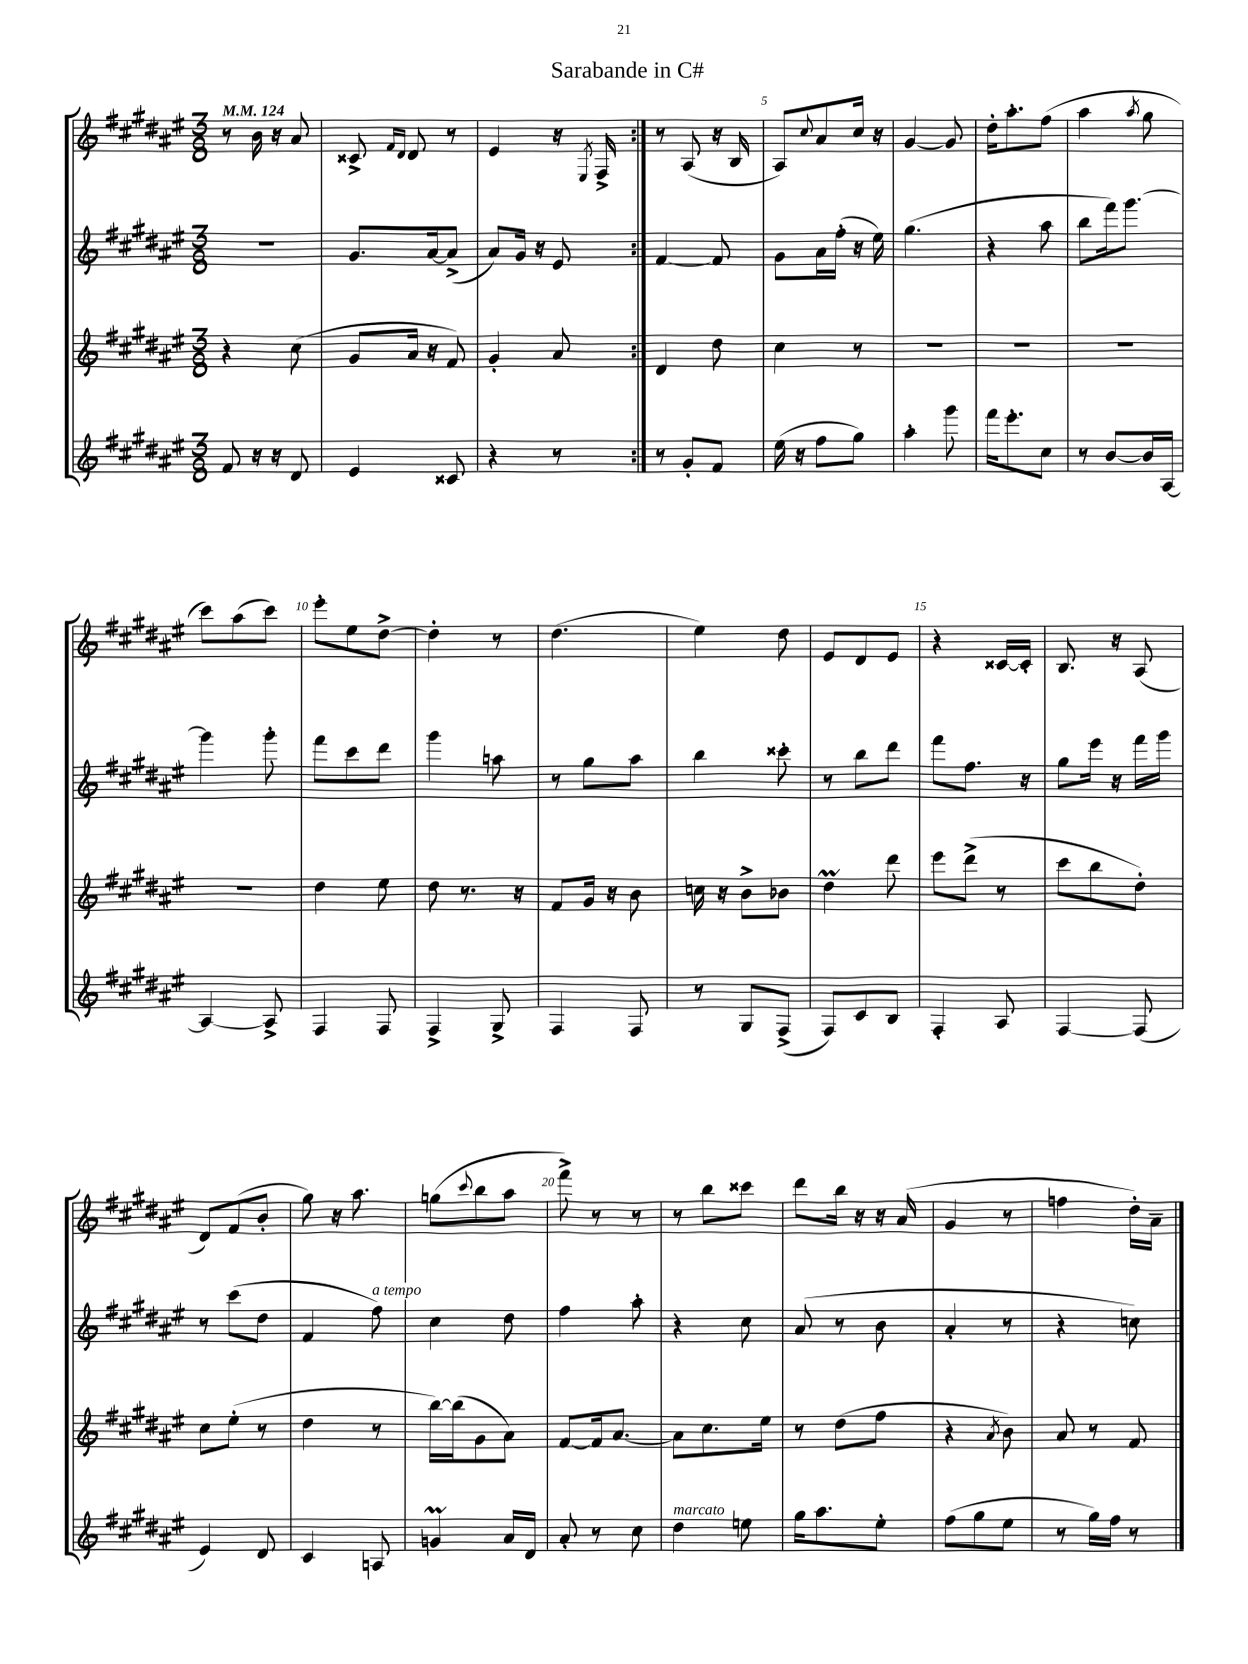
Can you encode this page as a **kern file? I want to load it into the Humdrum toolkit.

**kern	**kern	**kern	**kern
*part4	*part3	*part2	*part1
*staff4	*staff3	*staff2	*staff1
*clefG2	*clefG2	*clefG2	*clefG2
*k[f#c#g#d#a#e#]	*k[f#c#g#d#a#e#]	*k[f#c#g#d#a#e#]	*k[f#c#g#d#a#e#]
*M3/8	*M3/8	*M3/8	*M3/8
*MM124	*MM124	*MM124	*MM124
=1	=1	=1	=1
8f#/	4r	4.r	8r
16r	.	.	16b\
16r	.	.	16r
8d#/	(8cc#\	.	8a#/
=2	=2	=2	=2
4e#/	8g#/L	8.g#/L	8c##X^/
.	.	.	16qqf#/LL
.	.	.	16qqd#/JJ
.	16a#/Jk	.	8d#/
.	16r	[16a#/k	.
8c##X/	8f#/)	(8a#^/J]	8r
=3	=3	=3	=3
4r	4g#'/	8a#/L)	4e#/
.	.	16g#/Jk	.
.	.	16r	.
8r	8a#/	8e#/	16r
.	.	.	8qE#/
.	.	.	16F#^/
=4:|!	=4:|!	=4:|!	=4:|!
8r	4d#/	[4f#/	8r
8g#'/L	.	.	(8A#/
8f#/J	8dd#\	8f#/]	16r
.	.	.	16B/
=5	=5	=5	=5
(16ee#\	4cc#\	8g#\L	8A#/L)
16r	.	.	.
.	.	.	8qqcc#/
8ff#\L	.	16a#\L	8a#/
.	.	(16ff#'\JJ	.
8gg#\J)	8r	16r	16cc#/Jk
.	.	16ee#\)	16r
=6	=6	=6	=6
4aa#'\	4.r	(4.gg#\	[4g#/
8ggg#\	.	.	8g#/]
=7	=7	=7	=7
16fff#\KL	4.r	4r	16dd#'\KL
8.eee#'\	.	.	8.aa#'\
8cc#\J	.	8aa#\	(8ff#\J
=8	=8	=8	=8
8r	4.r	8bb\L	4aa#\
[8b/L	.	16fff#\k)	.
.	.	[8.ggg#\J	.
.	.	.	8qaa#/
16b/L]	.	.	8gg#\
[16A#/JJ	.	.	.
!!LO:LB:g=z
=9	=9	=9	=9
4A#/_	4.r	4ggg#\]	8ccc#\L)
.	.	.	(8aa#\
8A#^/]	.	8ggg#'\	8ccc#\J)
=10	=10	=10	=10
4F#/	4dd#\	8fff#\L	8eee#'\L
.	.	8ccc#\	8ee#\
8F#/	8ee#\	8ddd#\J	[8dd#^\J
=11	=11	=11	=11
4F#^/	8dd#\	4ggg#\	4dd#'\]
.	8.r	.	.
8G#^/	.	8aan\	8r
.	16r	.	.
=12	=12	=12	=12
4F#/	8f#/L	8r	(4.dd#\
.	16g#/Jk	8gg#\L	.
.	16r	.	.
8F#/	8b\	8aa#\J	.
=13	=13	=13	=13
8r	16ccn\	4bb\	4ee#\)
.	16r	.	.
8G#/L	8b^\L	.	.
(8F#^/J	8b-X\J	8ccc##X'\	8dd#\
=14	=14	=14	=14
8F#/L)	4dd#M\	8r	8e#/L
8c#/	.	8bb\L	8d#/
8B/J	8ddd#\	8ddd#\J	8e#/J
=15	=15	=15	=15
4F#'/	8eee#\L	8fff#\L	4r
.	(8ddd#^\J	8.ff#\J	.
8A#/	8r	.	[16c##X/LL
.	.	16r	16c##'/JJ]
=16	=16	=16	=16
[4F#/	8ccc#\L	8gg#\L	8.B/
.	8bb\	16eee#\Jk	.
.	.	16r	16r
(8F#/]	8dd#'\J)	16fff#\LL	(8A#/
.	.	16ggg#\JJ	.
!!LO:LB:g=z
=17	=17	=17	=17
4e#/)	8cc#\L	8r	8d#/L)
.	(8ee#'\J	(8ccc#\L	(8f#/
8d#/	8r	8dd#\J	8b'/J
=18	=18	=18	=18
4c#/	4dd#\	4f#/	8gg#\)
.	.	.	16r
.	.	.	8.aa#\
!	!	!LO:TX:a:i:t=a tempo	!
8An/	8r	8ff#\)	.
=19	=19	=19	=19
4gnM/	[16bb\LL)	4cc#\	(8ggn\L
.	(16bb\J]	.	.
.	.	.	8qqccc#/
.	8g#\	.	8bb\
16a#/LL	8a#\J)	8dd#\	8aa#\J
16d#/JJ	.	.	.
=20	=20	=20	=20
8a#'/	[8f#/L	4ff#\	8fff#^\)
8r	16f#/k]	.	8r
.	[8.a#/J	.	.
8cc#\	.	8aa#'\	8r
=21	=21	=21	=21
!LO:TX:a:i:t=marcato	!	!	!
4dd#\	8a#\L]	4r	8r
.	8.cc#\	.	8bb\L
8een\	.	8cc#\	8ccc##X\J
.	16ee#\Jk	.	.
=22	=22	=22	=22
16gg#\KL	8r	(8a#/	8ddd#\L
8.aa#\	.	.	.
.	(8dd#\L	8r	16bb\Jk
.	.	.	16r
8ee#'\J	8ff#\J	8b\	16r
.	.	.	(16a#/
=23	=23	=23	=23
(8ff#\L	4r	4a#'/	4g#/
8gg#\	.	.	.
.	8qa#/	.	.
8ee#\J	8b\)	8r	8r
=24	=24	=24	=24
8r	8a#/	4r	4ffn\
16gg#\LL)	8r	.	.
16ff#\JJ	.	.	.
8r	8f#/	8ccn\)	16dd#'\LL)
.	.	.	16a#~\JJ
==	==	==	==
*-	*-	*-	*-
